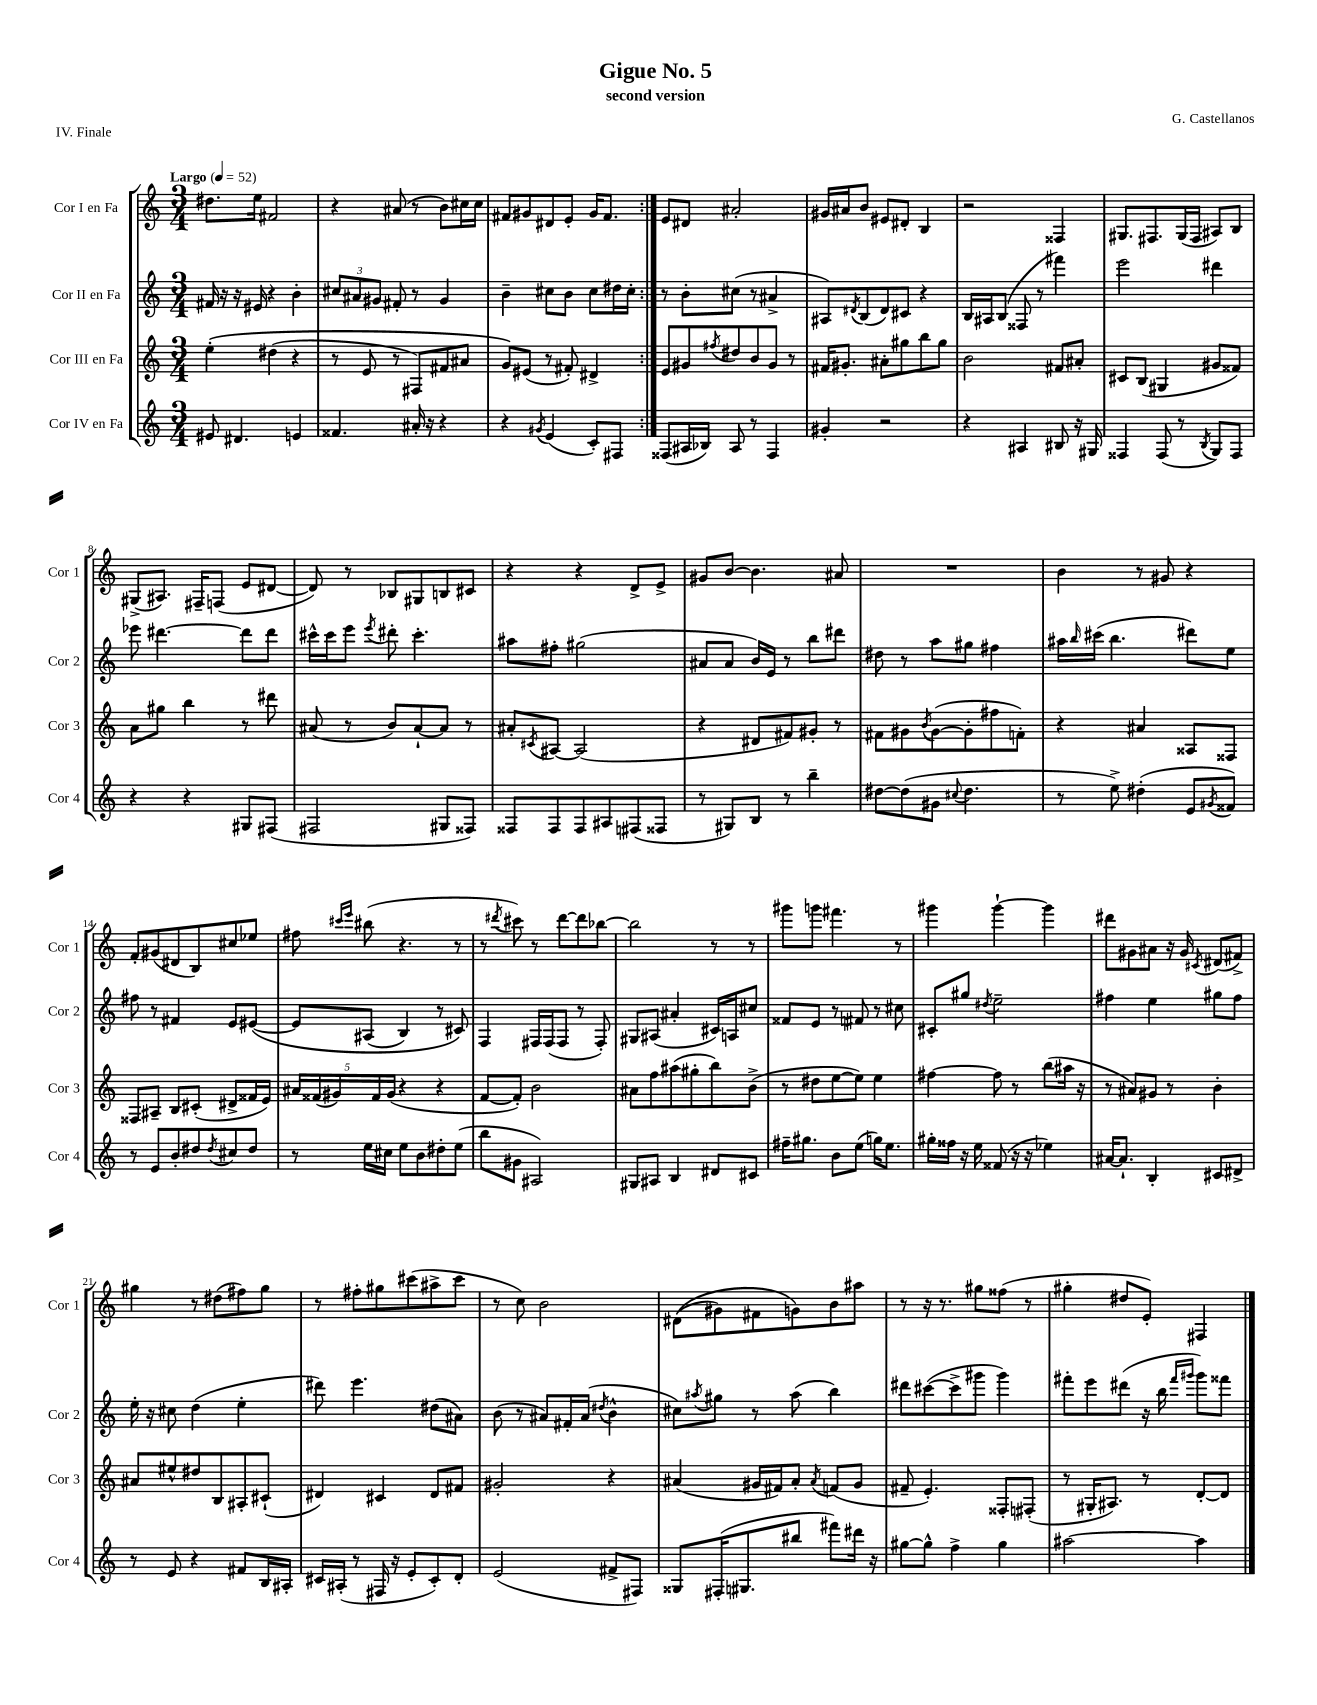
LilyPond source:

\header { title = "Gigue No. 5" composer = "G. Castellanos" subtitle = "second version" piece = "IV. Finale" }
<<
\new StaffGroup <<
\new Staff = "s0" \with { instrumentName = "Cor I en Fa" shortInstrumentName = "Cor 1" } {
    \clef treble \key c \major \numericTimeSignature \time 3/4 \tempo "Largo" 4 = 52
    \repeat volta 2 { dis''8. e''16 fis'2 |
    r4 ais'8( r8 b'8) cis''16 cis''16 |
    fis'8 gis'8 dis'8 e'8-. gis'16 fis'8. | }
    e'8 dis'8 ais'2-. |
    gis'16 ais'16 b'8 eis'8 dis'8-. b4 |
    r2 fisis4 |
    gis8. fis8. gis16( fis16 ais8) b8 |
    gis8->( ais8.) fis16-- f8( e'8 dis'8~ |
    dis'8) r8 bes8 gis8 b8 cis'8 |
    r4 r4 d'8-> e'8-> |
    gis'8 b'8~ b'4. ais'8 |
    R2. |
    b'4 r8 gis'8 r4 |
    f'8-. gis'8( dis'8 b8) cis''8 ees''8 |
    fis''8 \grace { cis'''16 e'''16 } bis''8( r4. r8 |
    r8 \acciaccatura { dis'''8 } cis'''8) r8 dis'''8~ dis'''8 bes''8~ |
    bes''2 r8 r8 |
    gis'''8 g'''8 fis'''4. r8 |
    gis'''4 gis'''4~-! gis'''4 |
    dis'''8 gis'8 ais'8 r16 gis'16 \acciaccatura { cis'8 } dis'8( fis'8->) |
    gis''4 r8 dis''8( fis''8) gis''8 |
    r8 fis''8-. gis''8 cis'''8( ais''8-> cis'''8 |
    r8 c''8) b'2 |
    dis'8(\( gis'8) fis'8 g'8\) b'8 ais''8 |
    r8 r16 r8. gis''8 fisis''8( r8 |
    gis''4-. dis''8 e'8-.) fis4 \bar "|." |
}
\new Staff = "s1" \with { instrumentName = "Cor II en Fa" shortInstrumentName = "Cor 2" } {
    \clef treble \key c \major \numericTimeSignature \time 3/4
    \repeat volta 2 { fis'16 r16 r16 eis'16 r4 b'4-. |
    \tuplet 3/2 { cis''8 ais'8 gis'8 } fis'8-. r8 gis'4 |
    b'4-- cis''8 b'8 cis''8 dis''16 cis''16-. | }
    r8 b'8-. cis''8( r8 ais'4-> |
    ais8) \acciaccatura { dis'8 } b8( dis'8) cis'8 r4 |
    b16 ais16 b8( fisis8 r8 fis'''4) |
    e'''2 dis'''4 |
    ees'''8 dis'''4.~ dis'''8 dis'''8 |
    cis'''16-^ cis'''16 e'''8 \acciaccatura { e'''8 } dis'''8-. cis'''4.-. |
    ais''8 fis''8-. gis''2( |
    ais'8 ais'8 b'16) e'16 r8 b''8 dis'''8 |
    dis''8 r8 a''8 gis''8 fis''4 |
    ais''16 \grace { b''16 } cis'''16( b''4. dis'''8) e''8 |
    fis''8 r8 fis'4 e'8 eis'8~\( |
    eis'8 ais8( b4) r8 cis'8\) |
    f4 fis16 fis16( fis8 r8 fis8-.) |
    gis8 ais8( ais'4-. cis'16) a16 cis''8 |
    fisis'8 e'8 r8 fis'8 r8 cis''8 |
    cis'8-. gis''8 \acciaccatura { dis''8 } e''2-- |
    fis''4 e''4 gis''8 fis''8 |
    e''16-. r16 cis''8 d''4( e''4-. |
    dis'''8) e'''4. dis''8( ais'8) |
    b'8( r8 ais'8) fis'16-. ais'16( \acciaccatura { dis''8 } b'4-^ |
    cis''8) \acciaccatura { ais''8 } gis''8 r8 ais''8( b''4) |
    dis'''8 cis'''8~( cis'''8-> gis'''8 gis'''4) |
    fis'''8-. e'''8 dis'''8( r16 b''16 \grace { fis'''16 gis'''16 } gis'''8) fisis'''8 \bar "|." |
}
\new Staff = "s2" \with { instrumentName = "Cor III en Fa" shortInstrumentName = "Cor 3" } {
    \clef treble \key c \major \numericTimeSignature \time 3/4
    \repeat volta 2 { e''4-.\( dis''4( r4 |
    r8 e'8 r8 fis8) fis'8 ais'8 |
    g'8\) eis'8( r8 fis'8-.) dis'4-> | }
    e'8 gis'8 \acciaccatura { fis''8 } dis''8 b'8 gis'8 r8 |
    fis'16 gis'8.-. ais'8-. gis''8 b''8 gis''8 |
    b'2 fis'8 ais'8-. |
    cis'8 b8( gis4 gis'8 fisis'8) |
    a'8 gis''8 b''4 r8 dis'''8 |
    ais'8( r8 b'8) ais'8~-! ais'8 r8 |
    ais'8-. \acciaccatura { cis'8 } ais8~ ais2( |
    r4 dis'8 fis'8) gis'8-. r8 |
    fis'8 gis'8 \acciaccatura { b'8 } gis'8~( gis'8-. fis''8 f'8-.) |
    r4 ais'4 aisis8 fisis8 |
    fisis8 ais8-- b8 cis'8-.( dis'8-> fisis'16 e'16) |
    \tuplet 5/4 { ais'16 fisis'16( gis'16) fisis'16 gis'16( } r4 r4 |
    f'8~ f'8-.) b'2 |
    ais'8 f''8 ais''8( gis''8-. b''8) b'8->( |
    r8 dis''8 e''8~ e''8) e''4 |
    fis''4~ fis''8 r8 b''8( ais''16 r16 |
    r8 ais'8) gis'8 r8 b'4-. |
    ais'8 eis''8-^ dis''8 b8 ais8-. cis'8-!( |
    dis'4) cis'4 dis'8 fis'8 |
    gis'2-. r4 |
    ais'4( gis'16 fis'16) ais'8-. \acciaccatura { ais'8 } f'8( gis'8 |
    fis'8-- e'4.-.) fisis8-. fis8-.( |
    r8 gis16-. ais8.) r8 d'8~-. d'8 \bar "|." |
}
\new Staff = "s3" \with { instrumentName = "Cor IV en Fa" shortInstrumentName = "Cor 4" } {
    \clef treble \key c \major \numericTimeSignature \time 3/4
    \repeat volta 2 { eis'8 dis'4. e'4 |
    fisis'4. ais'16-. r16 r4 |
    r4 \acciaccatura { gis'8 } e'4( c'8-.) fis8 | }
    fisis8( ais16 bes16) ais8 r8 fisis4 |
    gis'4-. r2 |
    r4 ais4 bis8 r16 gis16 |
    fisis4 fisis8( r8 \acciaccatura { b8 } g8) fisis8 |
    r4 r4 gis8 fis8( |
    fis2 gis8 fisis8) |
    fisis8 fisis8 fisis8 ais8 fis8( fisis8 |
    r8 gis8) b8 r8 b''4-- |
    dis''8~ dis''8( gis'8 \appoggiatura { cis''8 } dis''4. |
    r8 e''8->) dis''4-.( e'8 \acciaccatura { gis'8 } fisis'8) |
    r8 e'8 b'8-. dis''8 \acciaccatura { dis''8 } cis''8 dis''8 |
    r8 e''16 cis''16 e''8 b'8 dis''8-. e''8( |
    b''8 gis'8 ais2) |
    gis8 ais8 b4 dis'8 cis'8 |
    fis''16-- gis''8. b'8 e''8( g''16) e''8. |
    gis''16-. fisis''16 r16 e''16 fisis'8( r16 r16 ees''4) |
    ais'16~ ais'8.-! b4-. cis'8 dis'8-> |
    r8 e'8 r4 fis'8 b16 ais16-. |
    cis'16 ais16-.( r8 fis16 r16 e'8-. cis'8-.) d'8-. |
    e'2( fis'8-> fis8) |
    gisis8 fis16-.( gis8. bis''8 fis'''8) dis'''16 r16 |
    gis''8~ gis''8-^ f''4-> gis''4 |
    ais''2~ ais''4 \bar "|." |
}
>>
>>
